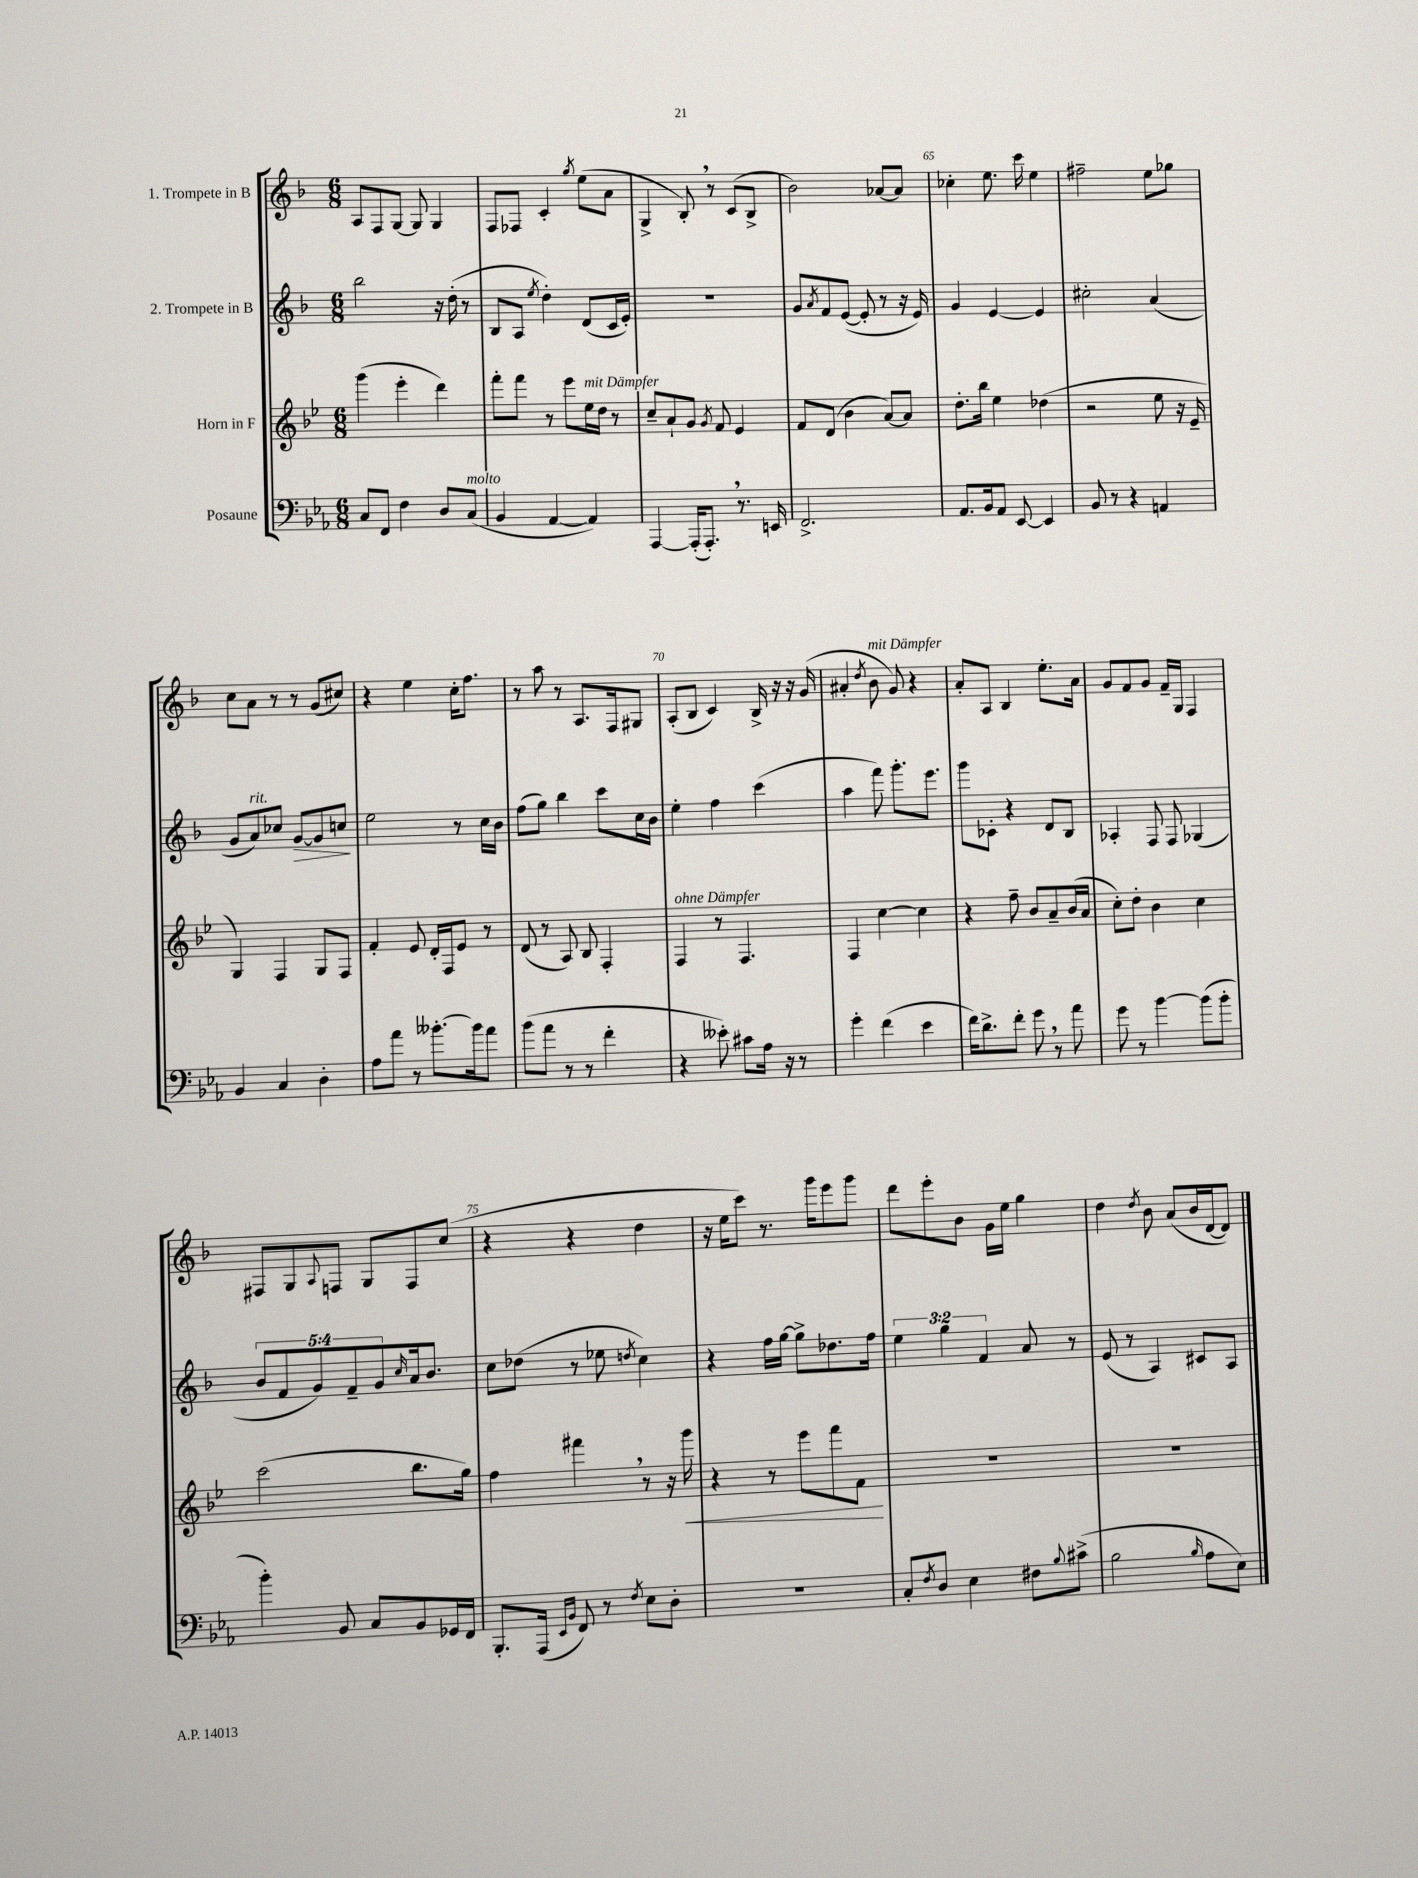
<<
\new StaffGroup <<
\new Staff = "s0" \with { instrumentName = "1. Trompete in B" } {
    \clef treble \key f \major \numericTimeSignature \time 6/8
    a8 f8 g8~ g8 g4 |
    f8 fes8 c'4-. \acciaccatura { g''8 } e''8( a'8 |
    g4-> bes8-.) \breathe r8 c'8( bes8-> |
    bes'2) aes'8~ aes'8 |
    ces''4-. e''8. c'''16 e''4 |
    fis''2-- e''8 ges''8 |
    c''8 a'8 r8 r8 g'8( cis''8) |
    r4 e''4 c''16-. f''8. |
    r8 a''8 r8 a8. f16 gis8 |
    a8-.( bes8 c'4) bes16-> r16 r16 g'16( |
    ais'4-. \acciaccatura { d''8 } bes'8^\markup { \italic "mit Dämpfer" } g'8) r4 |
    a'8-. a8 bes4 e''8.-. a'16 |
    g'8 f'8 g'8 f'16-- g16 f4 |
    fis8 g8 \appoggiatura { a8 } f8 g8 f8 c''8( |
    r4 r4 d''4 |
    r16 e''16 c'''8) r8. g'''16 e'''8 g'''8 |
    d'''8 e'''8-. bes'8 g'16 e''16 g''4 |
    d''4 \acciaccatura { d''8 } bes'8 a'8( bes'16 d'16~ d'8) \bar "|." |
}
\new Staff = "s1" \with { instrumentName = "2. Trompete in B" } {
    \clef treble \key f \major \numericTimeSignature \time 6/8 \override Staff.TupletNumber.text = #tuplet-number::calc-fraction-text
    bes''2 r16 d''16-.( r8 |
    bes8 a8 \acciaccatura { e''8 } d''4-.) d'8( c'16 e'16-.) |
    R2. |
    g'8 \acciaccatura { a'8 } f'8 e'8~( e'8-. r8 r16 e'16) |
    g'4 e'4~ e'4 |
    cis''2-. a'4( |
    g'8 a'8^\markup { \italic "rit." }) ces''8 g'8~\> g'8 c''8\! |
    e''2 r8 c''16 bes'16 |
    f''8( g''8) bes''4 c'''8 c''16 bes'16 |
    e''4-. f''4 c'''4( |
    a''4 f'''8) g'''8.-. e'''8. |
    g'''8 ces'8-. r4 d'8 bes8 |
    aes4-. f8 f8 ges4( |
    \tuplet 5/4 { bes'8 f'8 g'8) f'8-- g'8 } \grace { c''16 } a'16 bes'8. |
    c''8 des''8( r8 ees''8 \acciaccatura { d''8 } c''4) |
    r4 f''16 g''16~ g''8-> des''8. f''16 |
    \tuplet 3/2 { e''4 g''4 f'4 } a'8 r8 |
    e'8( r8 a4) cis'8 a8 \bar "|." |
}
\new Staff = "s2" \with { instrumentName = "Horn in F" } {
    \clef treble \key bes \major \numericTimeSignature \time 6/8
    g'''4( ees'''4-. d'''4) |
    f'''8-. f'''8 r8 ees'''8 ees''16^\markup { \italic "mit Dämpfer" } d''16 r8 |
    c''8-- a'8-! g'8 \acciaccatura { g'8 } f'8 ees'4 |
    f'8 d'8( bes'4 a'8~) a'8 |
    d''8.-. bes''16 ees''4 des''4( |
    r2 ees''8 r16 ees'16-- |
    g4) f4 g8 f8 |
    f'4-. ees'8 d'16-. f16 ees'8 r8 |
    d'8( r8 a8) bes8 f4-. |
    f4^\markup { \italic "ohne Dämpfer" } r8 f4. |
    f4 c''4~ c''4 |
    r4 f''8-- bes'8 a'8-- bes'16( a'16 |
    c''8-.) d''8-. bes'4 c''4 |
    c'''2( bes''8. g''16) |
    f''4 fis'''4 \breathe r8 r16 g'''16\< |
    r4 r8 ees'''8 f'''8 f'8\! |
    R2. |
    R2. \bar "|." |
}
\new Staff = "s3" \with { instrumentName = "Posaune" } {
    \clef bass \key ees \major \numericTimeSignature \time 6/8
    c8 f,8 f4 d8 c8^\markup { \italic "molto" }( |
    bes,4 aes,4~ aes,4) |
    aes,,4~ aes,,16-.( aes,,8.-.) \breathe r8. e,16 |
    f,2.-> |
    aes,8. bes,16 aes,8 ees,8~ ees,4 |
    bes,8 r8 r4 a,4 |
    bes,4 c4 d4-. |
    aes8 aes'8 r8 beses'8.~-. beses'16 aes'8 |
    bes'8( aes'8 r8 r8 f'4-. |
    r4 eeses'8-.) cis'8 aes16 r16 r8 |
    g'4-. f'4( ees'4 |
    f'16) d'8.-> f'8-. g'8 \breathe r8 aes'8 |
    g'8 r8 bes'4~ bes'8( bes'8-. |
    bes'4-.) bes,8 c8 bes,8 ges,16 f,16 |
    bes,,8.-. aes,,16( \grace { ees,16 bes,16 } f,8) r8 \acciaccatura { f8 } ees8 d8-. |
    R2. |
    c8-. \acciaccatura { f8 } d8 ees4 fis8 \appoggiatura { bes8 } cis'8->( |
    bes2 \grace { bes16 } aes8 ees8) \bar "|." |
}
>>
>>
\layout { \context { \Score currentBarNumber = #61 \override BarNumber.break-visibility = ##(#f #t #t) barNumberVisibility = #(every-nth-bar-number-visible 5) } }
